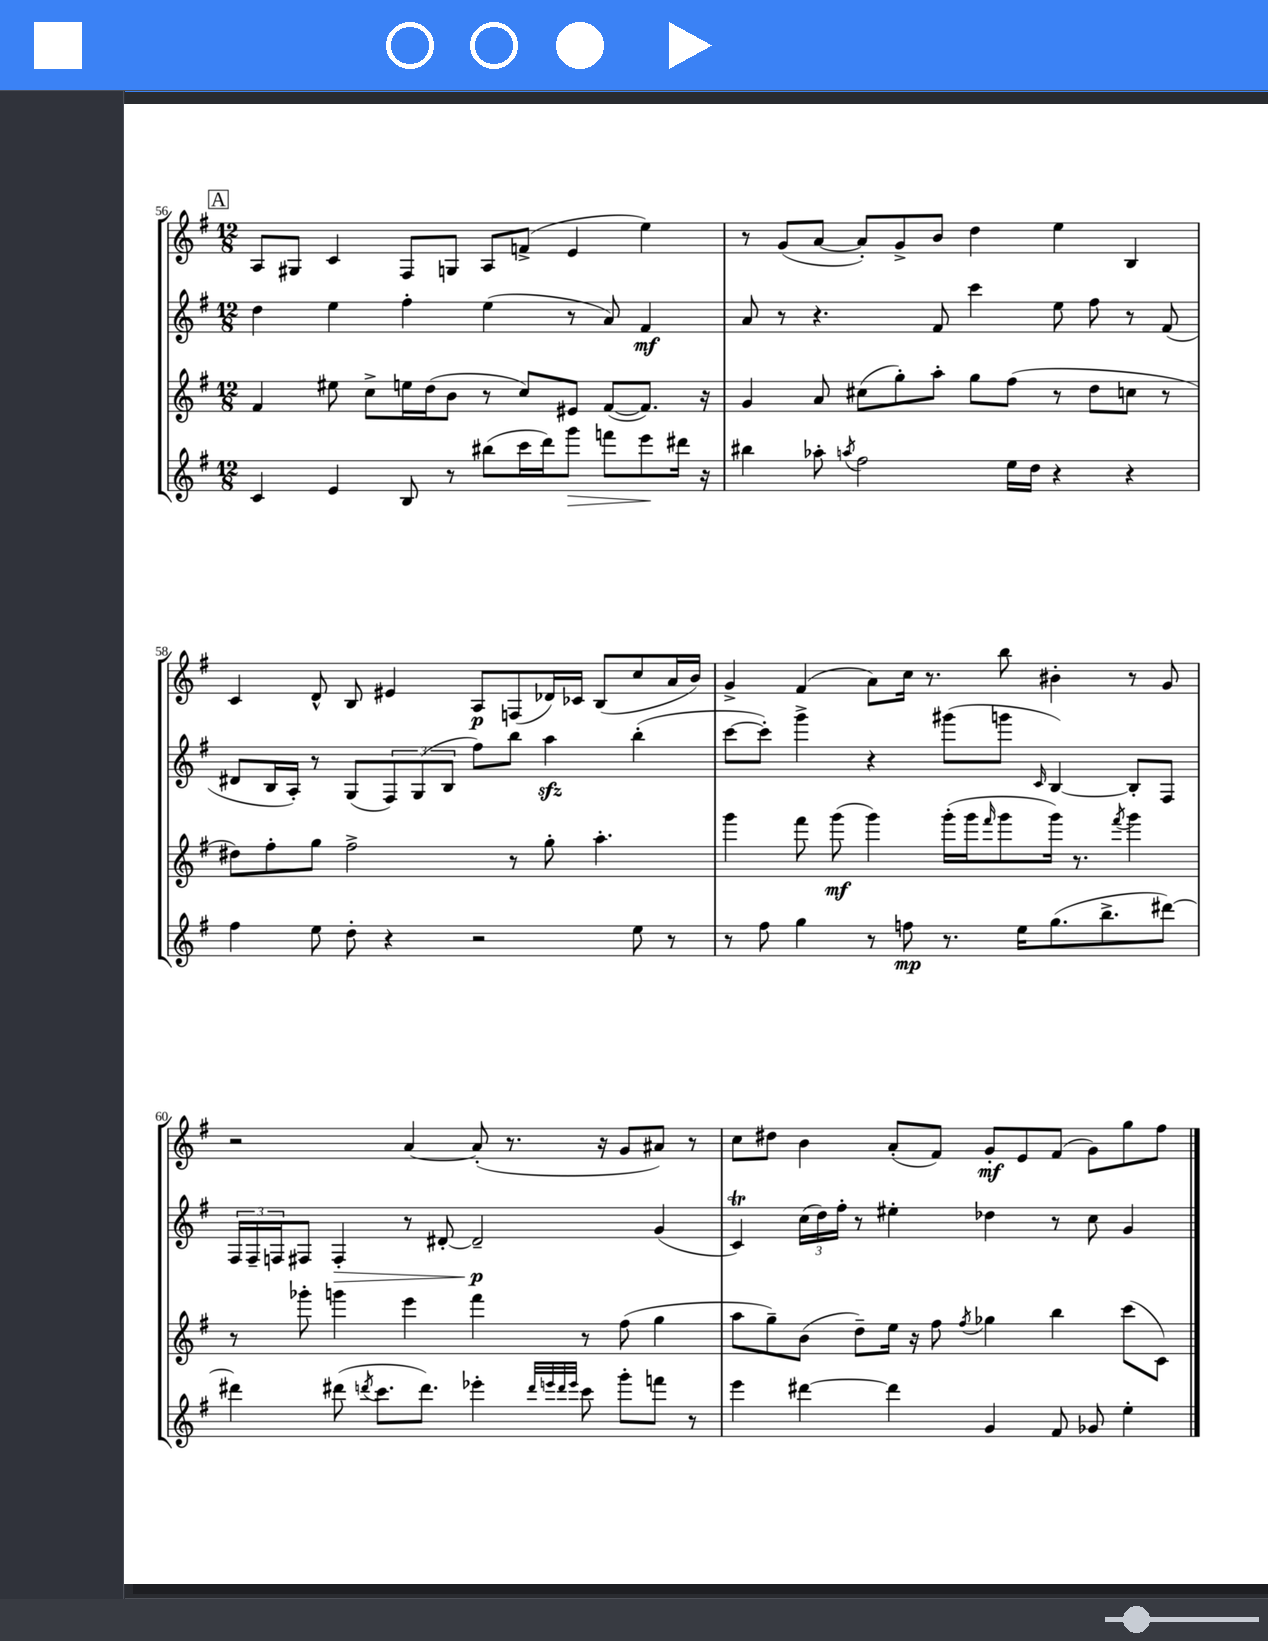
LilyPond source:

<<
\new StaffGroup <<
\new Staff = "s0" {
    \clef treble \key g \major \numericTimeSignature \time 12/8
    \mark \markup { \box "A" } a8 gis8 c'4 fis8 g8 a8 f'8->( e'4 e''4) |
    r8 g'8( a'8~ a'8-.) g'8-> b'8 d''4 e''4 b4 |
    c'4 d'8-^ b8 eis'4 a8\p f8( des'16) ces'16 b8( c''8 a'16 b'16) |
    g'4-> fis'4( a'8) c''16 r8. b''8 bis'4-. r8 g'8 |
    r2 a'4~ a'8-.( r8. r16 g'8 ais'8) r8 |
    c''8 dis''8 b'4 a'8-.( fis'8) g'8-.\mf e'8 fis'8( g'8) g''8 fis''8 \bar "|." |
}
\new Staff = "s1" {
    \clef treble \key g \major \numericTimeSignature \time 12/8
    \mark \markup { \box "A" } d''4 e''4 fis''4-. e''4( r8 a'8) fis'4\mf |
    a'8 r8 r4. fis'8 c'''4 e''8 fis''8 r8 fis'8( |
    dis'8 b16 a16-.) r8 g8( \tuplet 3/2 { fis8) g8( b8 } fis''8) b''8 a''4\sfz b''4-.( |
    c'''8~ c'''8-.) g'''4-> r4 gis'''8( g'''8 \grace { c'16 } b4~) b8-. fis8 |
    \tuplet 3/2 { fis16 fis16-- f16 } fis8 fis4-.\> r8 dis'8~-. dis'2--\p\! g'4( |
    c'4\trill) \tuplet 3/2 { c''16( d''16) fis''16-. } r8 eis''4-. des''4 r8 c''8 g'4 \bar "|." |
}
\new Staff = "s2" {
    \clef treble \key g \major \numericTimeSignature \time 12/8
    \mark \markup { \box "A" } fis'4 eis''8 c''8-> e''16 d''16( b'8 r8 c''8) eis'8 fis'8~( fis'8.) r16 |
    g'4 a'8 cis''8( g''8-.) a''8-. g''8 fis''8( r8 d''8 c''8 r8 |
    dis''8) fis''8-. g''8 fis''2-> r8 g''8-. a''4.-. |
    g'''4 fis'''8 g'''8\mf( g'''4) g'''16-.( g'''16 \grace { fis'''16 } g'''8 g'''16) r8. \acciaccatura { fis'''8 } g'''4 |
    r8 ges'''8-. g'''4 e'''4 fis'''4 r8 fis''8( g''4 |
    a''8 g''8--) b'8( d''8--) e''16 r16 fis''8 \acciaccatura { fis''8 } ges''4 b''4 c'''8( c'8) \bar "|." |
}
\new Staff = "s3" {
    \clef treble \key g \major \numericTimeSignature \time 12/8
    \mark \markup { \box "A" } c'4 e'4 b8 r8 bis''8( c'''16 d'''16) g'''8\> f'''8 e'''8\! dis'''16 r16 |
    bis''4 aes''8-. \acciaccatura { a''8 } fis''2 e''16 d''16 r4 r4 |
    fis''4 e''8 d''8-. r4 r2 e''8 r8 |
    r8 fis''8 g''4 r8 f''8\mp r8. e''16 g''8.( b''8.-> dis'''8~) |
    dis'''4 dis'''8( \acciaccatura { d'''8 } c'''8. d'''8.) ees'''4-. \grace { d'''32 e'''32 d'''32 e'''32 } c'''8 g'''8-. f'''8 r8 |
    e'''4 dis'''4~ dis'''4 g'4 fis'8 ges'8 e''4-. \bar "|." |
}
>>
>>
\layout { \context { \Score currentBarNumber = #56 } }
